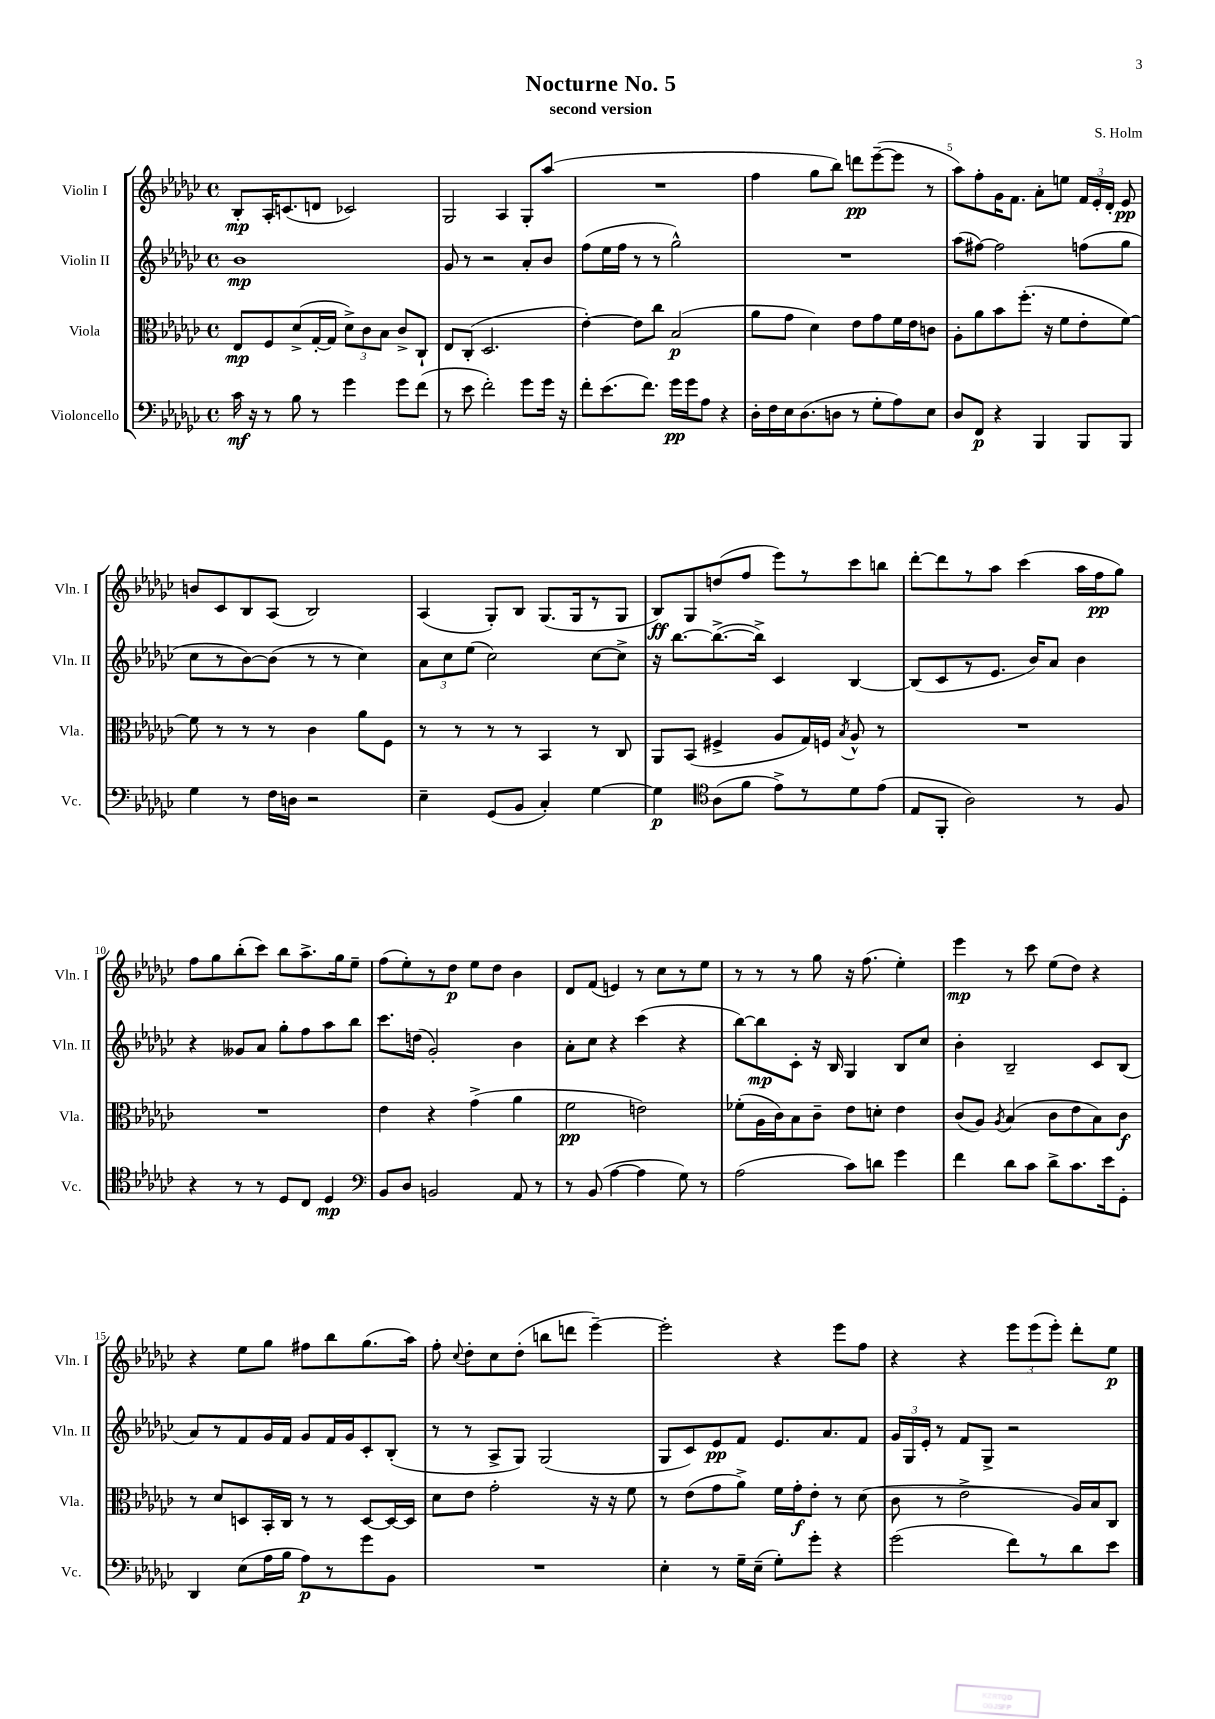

**kern	**kern	**kern	**kern
*staff4	*staff3	*staff2	*staff1
*clefF4	*clefC3	*clefG2	*clefG2
*k[b-e-a-d-g-c-]	*k[b-e-a-d-g-c-]	*k[b-e-a-d-g-c-]	*k[b-e-a-d-g-c-]
*M4/4	*M4/4	*M4/4	*M4/4
*met(c)	*met(c)	*met(c)	*met(c)
16c-	8E-	1b-	8B-'
16r	.	.	.
8r	8F	.	16A-'
.	.	.	(8.c
8B-	(8d-^	.	.
8r	[16G-'	.	8d
.	16G-]	.	.
4g-	12d-^)	.	2c-)
.	12c-	.	.
.	12B-	.	.
8g-	8c-^	.	.
(8f	8C-`	.	.
=	=	=	=
8r	8E-	8g-	2G-
8e-	(8C-'	8r	.
2f')	2.D-	2r	.
.	.	.	4A-
8g-	.	8a-'	8G-'
16g-	.	8b-	(8aa-
16r	.	.	.
=	=	=	=
8f'	[4e-')	(8ff	1r
(8.e-	.	16ee-	.
.	.	16ff	.
.	8e-]	8r	.
8.f)	.	.	.
.	8cc-	8r	.
16g-	(2B-	2gg-^^)	.
16g-	.	.	.
8A-	.	.	.
4r	.	.	.
=	=	=	=
16D-'	8a-	1r	4ff
16F	.	.	.
16E-	8g-	.	.
(8.D-	.	.	.
.	4d-)	.	8gg-
8D	.	.	8bb-)
8r	8e-	.	8ddd
8G-'	8g-	.	([8eee-~
8A-)	16f	.	8eee-]
.	16e-	.	.
8E-	8c	.	8r
=	=	=	=
8D-	8A-'	(8aa-	8aa-)
8FF	8a-	[8ff#)	8ff'
4r	8b-	2ff#]	16g-
.	.	.	8.f
.	(8.ff'	.	.
4BBB-	.	.	8a-'
.	16r	.	.
.	8f	.	8ee
8BBB-	8e-'	(8ff	24f
.	.	.	24e-'
.	.	.	24d-'
8BBB-	[8f)	8gg-	8e-
=	=	=	=
4G-	8f]	8cc-	8b
.	8r	8r	8c-
8r	8r	[8b-)	8B-
16F	8r	(8b-]	(8A-
16D	.	.	.
2r	4c-	8r	2B-)
.	.	8r	.
.	8a-	4cc-)	.
.	8F	.	.
=	=	=	=
4E-~	8r	12a-	(4A-
.	.	12cc-	.
.	8r	.	.
.	.	(12ee-	.
(8GG-	8r	2cc-)	8G-')
8BB-	8r	.	8B-
4C-')	4BB-	.	(8.G-
.	.	.	16G-
[4G-	8r	[8cc-	8r
.	8C-	8cc-^]	8G-
=	=	=	=
4G-]	8AA-	16r	8B-)
.	.	[8.bb-	.
.	(8BB-	.	8G-
*clefC4	*	*	*
(8A-	4F#^	(8.bb-^_	(8dd
8f	.	.	8ff
.	.	16bb-^])	.
8e-^)	8A-	4c-	8eee-)
8r	16G-)	.	8r
.	16F	.	.
.	8qB-	.	.
8d-	8A-^^	[4B-	8ccc-
(8e-	8r	.	8bb
=	=	=	=
8E-	1r	(8B-]	[8ddd-'
8FF'	.	8c-	8ddd-]
2A-)	.	8r	8r
.	.	8.e-	8aa-
.	.	.	(4ccc-
.	.	16b-)	.
.	.	8a-	.
8r	.	4b-	16aa-
.	.	.	16ff
8F	.	.	8gg-)
=	=	=	=
4r	1r	4r	8ff
.	.	.	8gg-
8r	.	8g--	(8bb-'
8r	.	8a-	8ccc-)
8D-	.	8gg-'	8bb-
8C-	.	8ff	8.aa-^
4D-	.	8aa-	.
.	.	.	16gg-
.	.	8bb-	8ee-~
=	=	=	=
*clefF4	*	*	*
8BB-	4e-	8.ccc-	(8ff
8D-	.	.	8ee-')
.	.	(16dd	.
2BB	4r	2g-')	8r
.	.	.	8dd-
.	(4g-^	.	8ee-
.	.	.	8dd-
8AA-	4a-	4b-	4b-
8r	.	.	.
=	=	=	=
8r	2f	8a-'	8d-
(8BB-	.	8cc-	(8f
[4A-	.	4r	4e)
4A-]	2e)	(4ccc-	8r
.	.	.	8cc-
8G-)	.	4r	8r
8r	.	.	8ee-
=	=	=	=
(2A-	(8f-'	[8bb-)	8r
.	16A-	8bb-]	8r
.	16c-)	.	.
.	8B-	8c-'	8r
.	8c-~	16r	8gg-
.	.	16B-	.
8c-)	8e-	4G-	16r
.	.	.	(8.ff
8d	8d'	.	.
4g-	4e-	8B-	4ee-')
.	.	8cc-	.
=	=	=	=
4f	(8c-	4b-'	4eee-
.	8A-)	.	.
.	8qA-	.	.
8d-	(4B-	2B-~	8r
8c-	.	.	8ccc-
8d-^	8c-	.	(8ee-
8.c-	8e-	.	8dd-)
.	8B-)	8c-	4r
16e-	.	.	.
8GG-'	8c-	(8B-	.
=	=	=	=
4DD-	8r	8a-)	4r
.	8d-	8r	.
(8E-	8D	8f	8ee-
16A-	16BB-'	16g-	8gg-
16B-	16C-	16f	.
8A-)	8r	8g-	8ff#
8r	8r	16f	8bb-
.	.	16g-	.
8g-	[8D	8c-'	(8.gg-
8BB-	16D_	(8B-'	.
.	16D]	.	16aa-)
=	=	=	=
1r	8d-	8r	8ff'
.	.	.	8qqcc-
.	8e-	8r	8dd-'
.	2g-'	8A-^	8cc-
.	.	8G-)	(8dd-'
.	.	(2G-	8bb
.	.	.	8ddd
.	16r	.	[4eee-~)
.	16r	.	.
.	8f	.	.
=	=	=	=
4E-'	8r	8G-	2eee-']
.	(8e-	8c-)	.
8r	8g-	8e-	.
16G-~	8a-^)	8f	.
(16E-~	.	.	.
8G-')	16f	8.e-	4r
.	16g-'	.	.
8g-'	8e-'	.	.
.	.	8.a-	.
4r	8r	.	8eee-
.	(8d-	8f	8ff
=	=	=	=
(2g-	8c-	24g-	4r
.	.	24G-	.
.	.	24e-'	.
.	8r	8r	.
.	2e-^	8f	4r
.	.	8G-^	.
8f)	.	2r	12eee-
.	.	.	(12eee-
8r	.	.	.
.	.	.	12eee-')
8d-	16A-)	.	8ddd-'
.	16B-	.	.
8e-	8C-	.	8ee-
==	==	==	==
*-	*-	*-	*-
